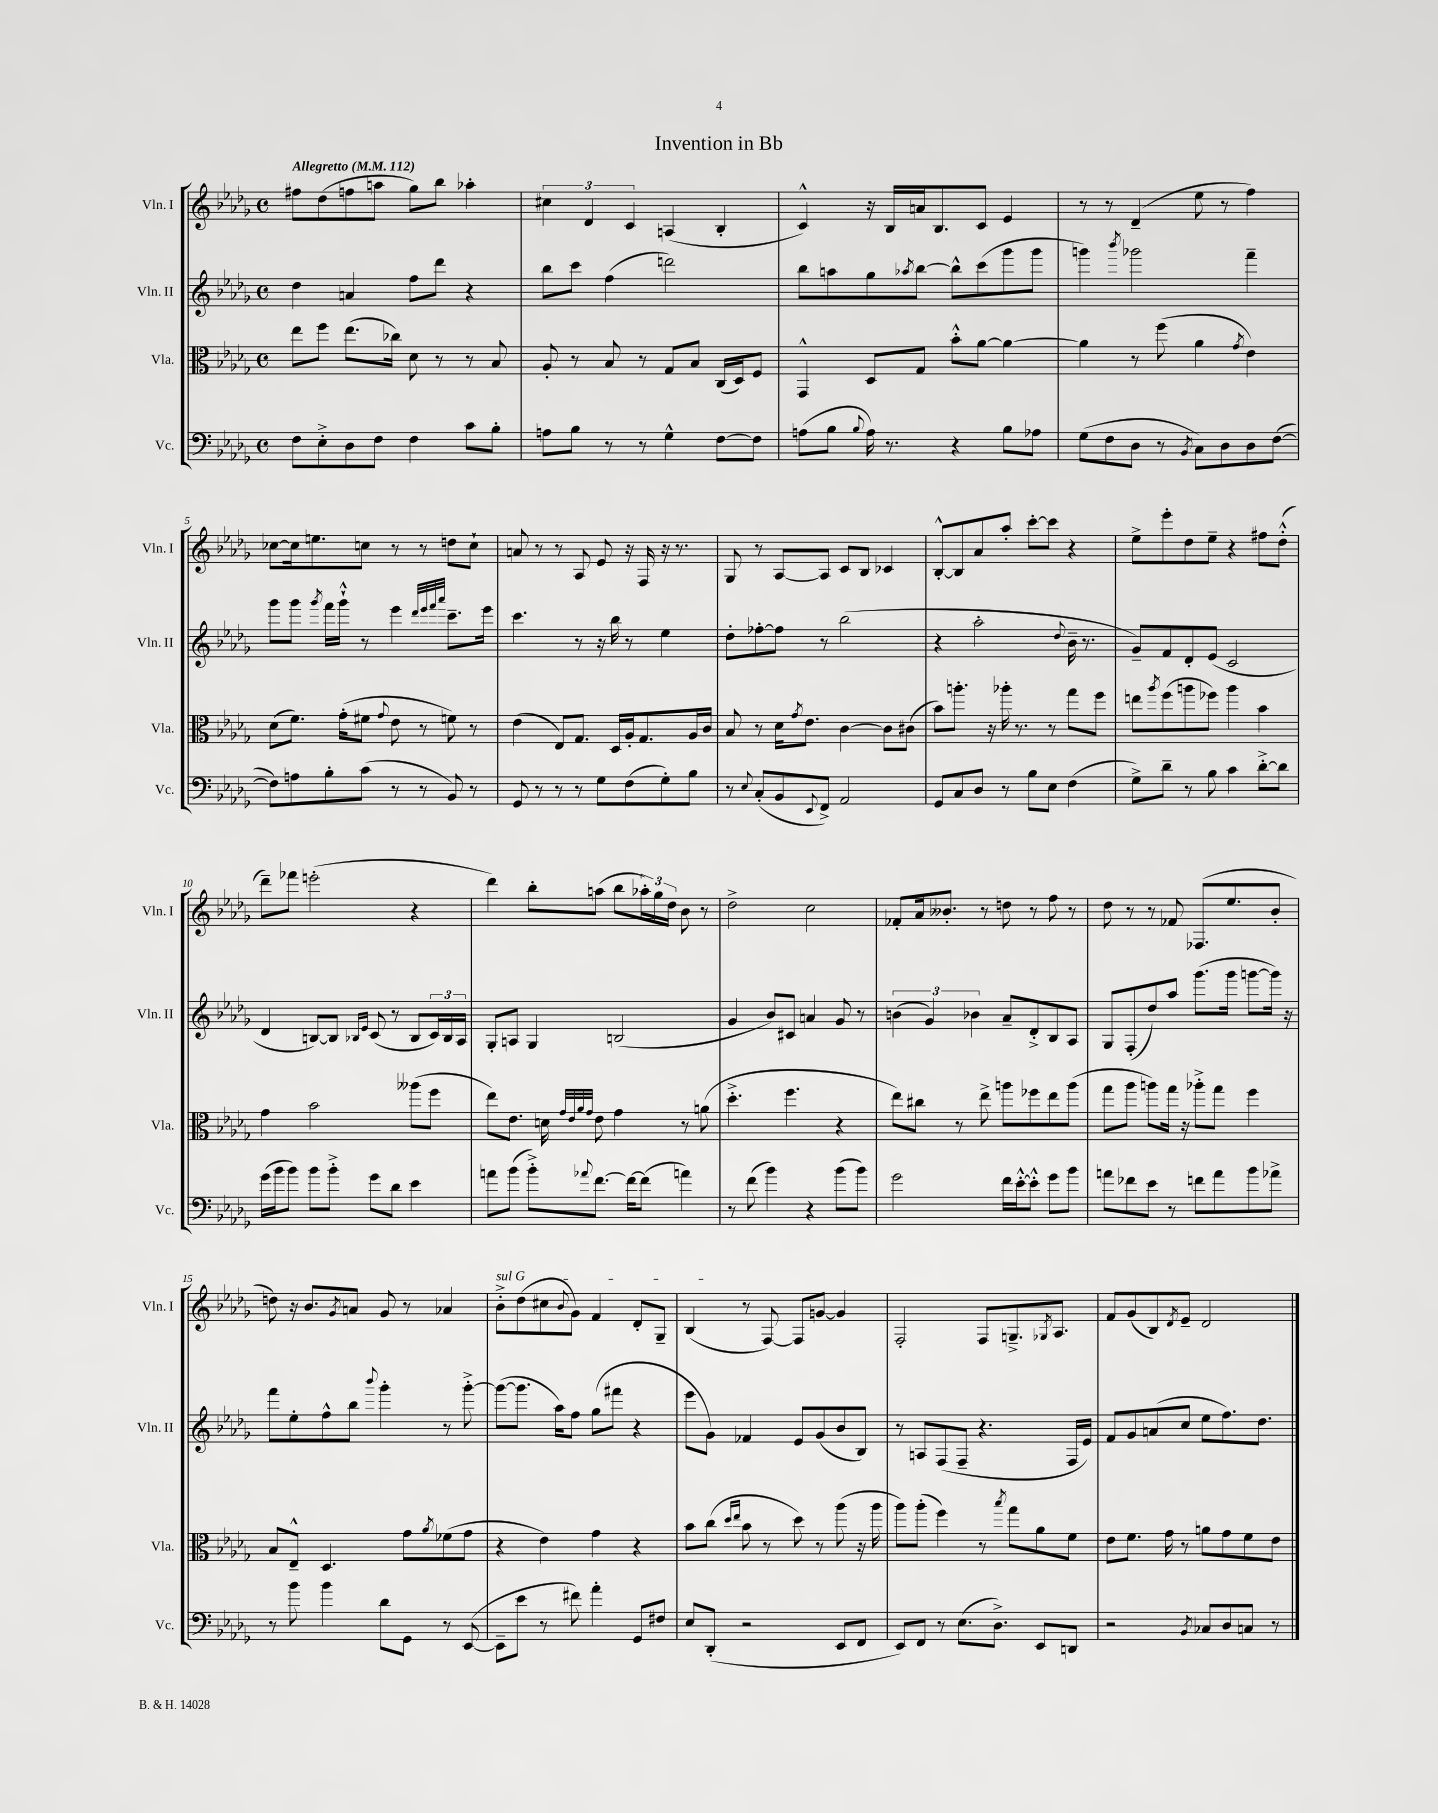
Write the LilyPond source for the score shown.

\header { title = "Invention in Bb" }
<<
\new StaffGroup <<
\new Staff = "s0" \with { instrumentName = "Vln. I" shortInstrumentName = "Vln. I" } {
    \clef treble \key des \major \defaultTimeSignature \time 4/4 \tempo "Allegretto" 4 = 112
    fis''8 des''8( f''8 a''8 ges''8) bes''8 aes''4-. |
    \tuplet 3/2 { cis''4 des'4 c'4 } a4( bes4-. |
    c'4-^) r16 bes16 a'16 bes8. c'8 ees'4 |
    r8 r8 des'4--( ees''8 r8 f''4) |
    ces''8~ ces''16 e''8. c''8 r8 r8 d''8 c''8-! |
    a'8 r8 r8 aes8 ees'8 r16 f16 r16 r8. |
    ges8 r8 aes8~ aes8 c'8 bes8 ces'4 |
    bes8~-.-^ bes8 aes'8 aes''8-. c'''8~-. c'''8 r4 |
    ees''8-> ees'''8-. des''8 ees''8-- r4 fis''8 des''8-.-^( |
    des'''8--) fes'''8 e'''2-.( r4 |
    des'''4) bes''8-. a''8( bes''8 \tuplet 3/2 { aes''16-.) ges''16 des''16 } bes'8 r8 |
    des''2-> c''2 |
    fes'8-. aes'16 beses'8.-. r8 d''8 r8 f''8 r8 |
    des''8 r8 r8 fes'8 fes8.( ees''8. bes'8-. |
    d''8) r16 bes'8. \acciaccatura { ges'8 } a'8 ges'8 r8 aes'4 |
    \once \override TextSpanner.bound-details.left.text = \markup { \italic "sul G" } bes'8-.->\startTextSpan des''8( cis''8 \appoggiatura { bes'8 } ges'8) f'4 des'8-. ges8-- |
    bes4\stopTextSpan( r8 f8~) f8 g'8~ g'4 |
    f2-. f8 g8.---> \acciaccatura { ges8 } aes8. |
    f'8 ges'8( bes8) \acciaccatura { des'8 } ees'8-- des'2 \bar "|." |
}
\new Staff = "s1" \with { instrumentName = "Vln. II" shortInstrumentName = "Vln. II" } {
    \clef treble \key des \major \defaultTimeSignature \time 4/4
    des''4 a'4 f''8 des'''8 r4 |
    bes''8 c'''8 f''4( d'''2) |
    bes''8 a''8 ges''8 \acciaccatura { aes''8 } bes''8~ bes''8-^ c'''8( ges'''8 ges'''8 |
    g'''4) \acciaccatura { bes'''8 } ges'''2 f'''4-- |
    ges'''8 ges'''8 \acciaccatura { ges'''8 } f'''16 ges'''16-!-^ r8 ees'''4 \grace { des'''32 ees'''32 f'''32 aes'''32 } c'''8.-- ees'''16 |
    c'''4. r8 r16 bes''16 r8 ees''4 |
    des''8-. fes''8~-. fes''8 r8 bes''2( |
    r4 aes''2-. \appoggiatura { des''8 } bes'16-- r8. |
    ges'8--) f'8 des'8-. ees'8( c'2 |
    des'4 b8~) b8 \grace { bes16 ees'16 } c'8( r8 bes8 \tuplet 3/2 { c'16) bes16 aes16 } |
    ges8-. a8 ges4 b2( |
    ges'4 bes'8) cis'8 a'4 ges'8 r8 |
    \tuplet 3/2 { b'4( ges'4) bes'4 } aes'8-- des'8-.-> bes8 aes8 |
    ges8 f8-.( des''8) aes''8 ges'''8.( ges'''16 g'''8~ g'''16) r16 |
    f'''8 ees''8-. f''8-^ bes''8 \appoggiatura { bes'''8 } ges'''4-. r8 ges'''8~-.-> |
    ges'''8~( ges'''8. aes''16) f''8 ges''8( fis'''8 r4 |
    ees'''8 ges'8) fes'4 ees'8 ges'8( bes'8 bes8) |
    r8 a8 f8( f8-- r4. f16 ees'16) |
    f'8 ges'8 a'8( c''8 ees''8 f''8.) des''8. \bar "|." |
}
\new Staff = "s2" \with { instrumentName = "Vla." shortInstrumentName = "Vla." } {
    \clef alto \key des \major \defaultTimeSignature \time 4/4
    ees''8 f''8 ees''8.( ces''16) des'8 r8 r8 bes8 |
    aes8-. r8 bes8 r8 ges8 bes8 c16( des16) f8 |
    ges,4-^ des8 ges8 bes'8-.-^ aes'8~ aes'4~ |
    aes'4 r8 f''8( aes'4 \acciaccatura { ges'8 } ees'4) |
    des'8( f'8.) ges'16-.( fis'8 \appoggiatura { ges'8 } ees'8 r8 f'8) r8 |
    ees'4( ees8) ges8. des16 aes16-. ges8. aes16 c'16 |
    bes8 r8 des'16 \acciaccatura { ges'8 } ees'8. c'4~ c'8 cis'8( |
    bes'8) a''8.-. r16 aes''16-. r8. r8 ges''8 f''8 |
    e''8 \acciaccatura { aes''8 } f''8( a''8 fes''8) a''4 bes'4 |
    ges'4 bes'2 aeses''8( f''8 |
    ees''8) ees'8. d'16 \grace { ges'32 ees'32 aes'32 ges'32 } ees'8 ges'4 r8 a'8( |
    des''4.-.-> f''4. r4 |
    ees''8) cis''8 r8 ees''8-> a''8 fes''8 ees''8 a''8( |
    ges''8 aes''8 a''8) ges''16 r16 aes''8-.-> ges''8 f''4 |
    bes8 ees8---^ des4. ges'8 \acciaccatura { aes'8 } fes'8( ges'8 |
    r4 ees'4) ges'4 r4 |
    bes'8 c''8( \grace { des''16 ees''16 } bes'8 r8 des''8) r8 aes''8( r16 aes''16 |
    aes''8) aes''8-.( f''4) r8 \acciaccatura { bes''8 } ges''8 aes'8 f'8 |
    ees'8 f'8. ges'16 r8 a'8 ges'8 f'8 ees'8 \bar "|." |
}
\new Staff = "s3" \with { instrumentName = "Vc." shortInstrumentName = "Vc." } {
    \clef bass \key des \major \defaultTimeSignature \time 4/4
    f8 ees8-.-> des8 f8 f4 c'8 bes8-. |
    a8 bes8 r8 r8 ges4-^ f8~ f8 |
    a8( bes8 \appoggiatura { bes8 } a16) r8. r4 bes8 aes8 |
    ges8( f8 des8 r8 \acciaccatura { bes,8 } c8) des8 des8 f8~( |
    f8) a8 bes8-. c'8( r8 r8 bes,8) r8 |
    ges,8 r8 r8 r8 ges8 f8( ges8-.) bes8 |
    r8 \appoggiatura { ees8 } c8-.( bes,8 \appoggiatura { ees,8 } f,8->) aes,2 |
    ges,8 c8 des8 r8 bes8 ees8 f4( |
    ges8->) des'8-- r8 bes8 c'4 des'8~-.-> des'8 |
    ges'16( bes'16 bes'8) bes'8 bes'8-.-> ges'8 des'8 ees'4 |
    a'8 bes'8( bes'8-.->) \appoggiatura { aes'8 } f'8.~ f'16~ f'8( a'4) |
    r8 f'8( bes'4) r4 bes'8( bes'8) |
    ges'2 f'16 ees'16~-.-^ ees'8-.-^ ges'8 bes'8 |
    a'8 fes'8 ees'8 r8 f'8 a'8 bes'8 aes'8-> |
    r8 bes'8 bes'4 des'8 ges,8 r8 ees,8~( |
    ees,8-- ees'8 r8 fis'8) aes'4-. ges,8 fis8 |
    ees8 des,8-.( r2 ees,8 f,8 |
    ees,8) f,8 r8 ees8.( des8.->) ees,8 d,8 |
    r2 \acciaccatura { bes,8 } ces8 des8 c8 r8 \bar "|." |
}
>>
>>
